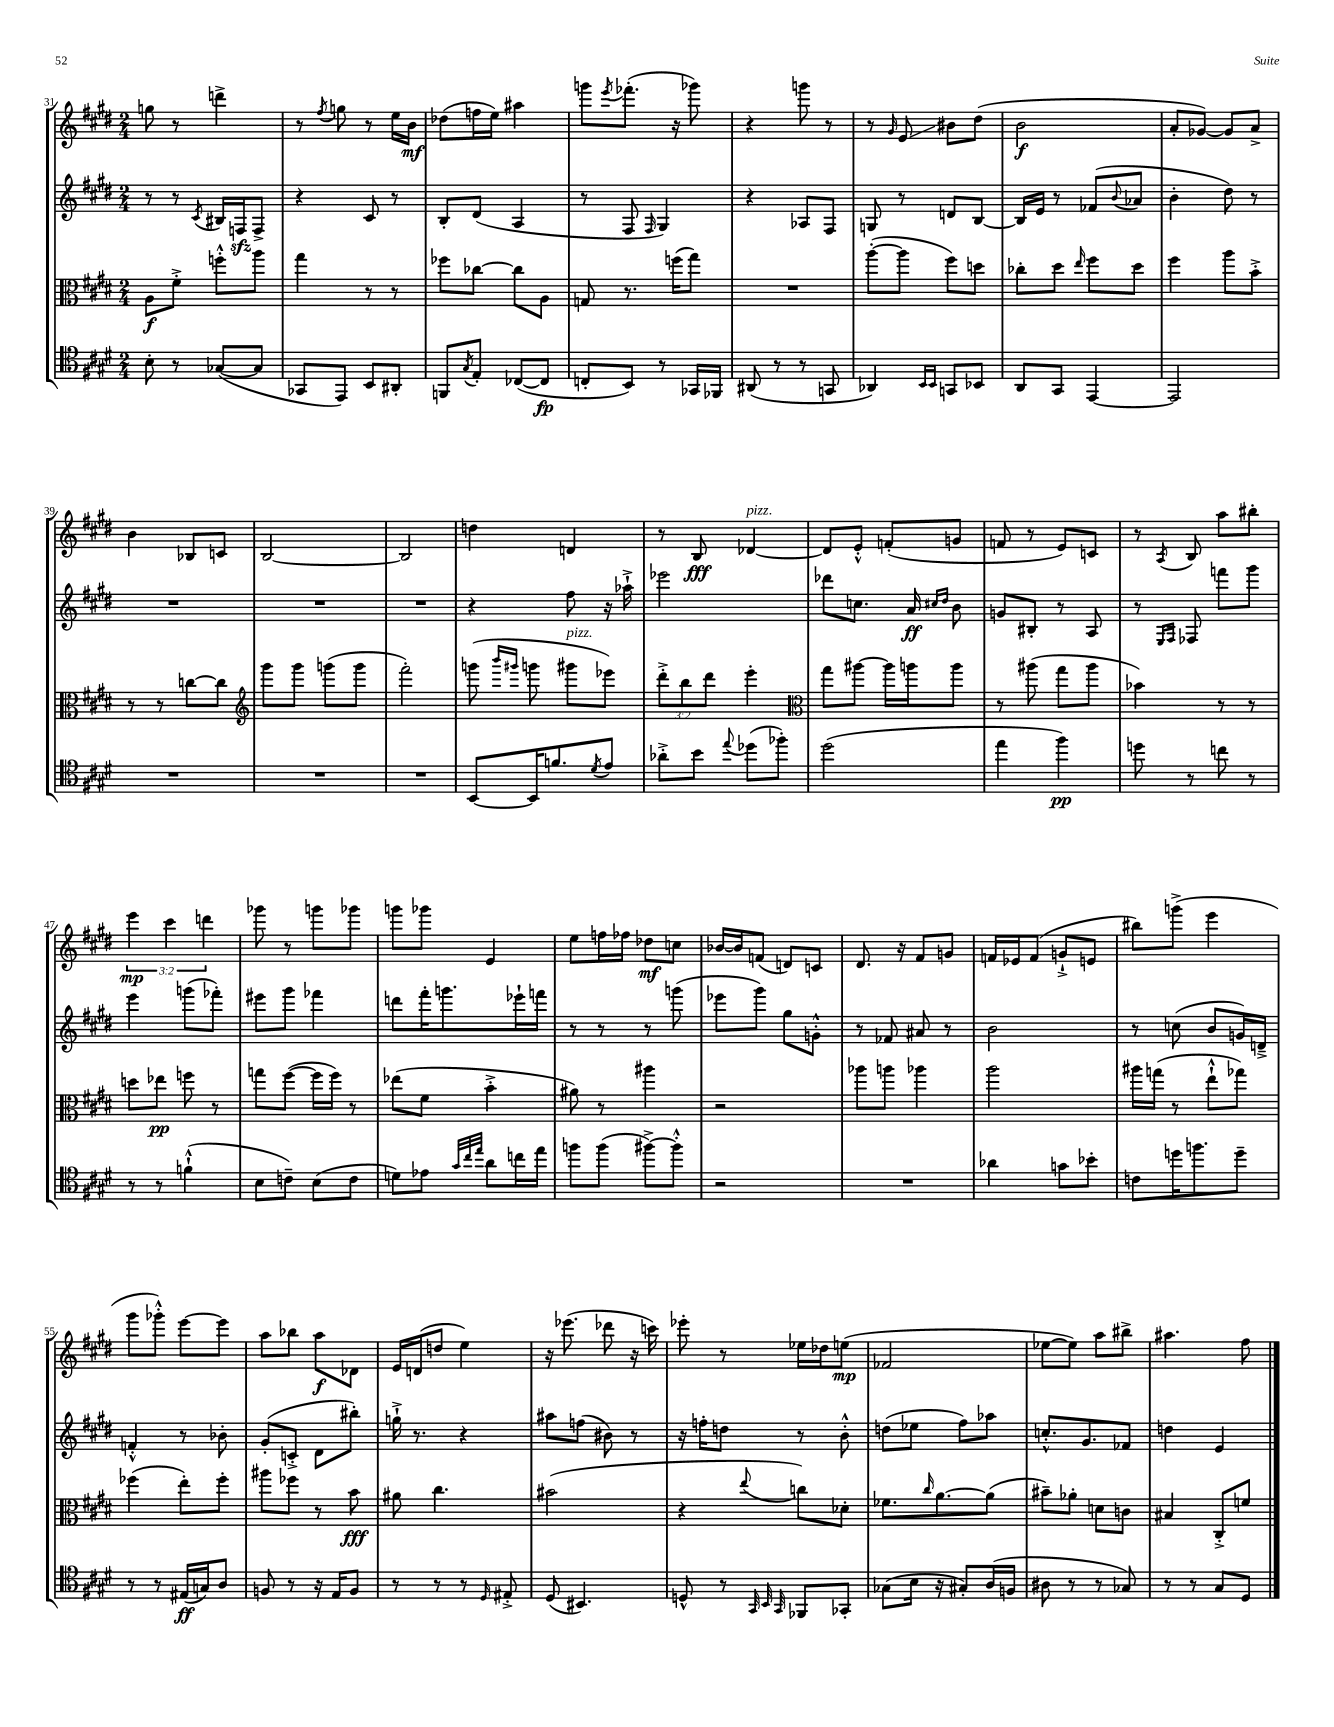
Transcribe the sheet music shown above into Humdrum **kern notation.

**kern	**kern	**kern	**kern
*staff4	*staff3	*staff2	*staff1
*clefC4	*clefC3	*clefG2	*clefG2
*k[f#c#g#d#]	*k[f#c#g#d#]	*k[f#c#g#d#]	*k[f#c#g#d#]
*M2/4	*M2/4	*M2/4	*M2/4
8B'	8A	8r	8gg
8r	8f#'^	8r	8r
.	.	8qc#	.
([8G-	8ff'^^	16B#	4ddd^
.	.	16F	.
8G-]	8aa	8F^	.
=	=	=	=
8GG-	4gg#	4r	8r
.	.	.	8qff#
8EE)	.	.	8gg
8BB	8r	8c#	8r
8AA#'	8r	8r	16ee
.	.	.	16b
=	=	=	=
8FF	8ff-	8B'	(8dd-
8qG#	.	.	.
8E'	[8cc-	(8d#	16ff
.	.	.	16ee)
([8C-	8cc-]	4A	4aa#
8C-]	8A	.	.
=	=	=	=
8C'	8G	8r	8ggg
.	.	.	8qeee
8BB)	8.r	8F#	(8.fff-'
.	.	16qqF#	.
8r	.	4G#)	.
.	(16ff	.	16r
16GG-	8gg#)	.	8ggg-)
16FF-	.	.	.
=	=	=	=
(8AA#	2r	4r	4r
8r	.	.	.
8r	.	8A-	8ggg
8GG	.	8F#	8r
=	=	=	=
4AA-)	([8aa'	8G	8r
.	.	.	16qqg#
.	8aa]	8r	8e
16qqBB	.	.	.
16qqBB	.	.	.
8GG	8ff#)	8d	8b#
8BB-	8dd	[8B	(8dd#
=	=	=	=
8AA	8cc-'	16B]	2b
.	.	16e	.
8GG#	8dd#	8r	.
.	16qqee	.	.
[4EE	8ff#	(8f-	.
.	.	8qqb	.
.	8dd#	8a-	.
=	=	=	=
2EE]	4ff#	4b'	8a'
.	.	.	[8g-)
.	8aa	8dd#)	8g-]
.	8b'^	8r	8a^
=	=	=	=
2r	8r	2r	4b
.	8r	.	.
.	[8cc	.	8B-
.	8cc]	.	8c
=	=	=	=
*	*clefG2	*	*
2r	8ggg#	2r	[2B
.	8ggg#	.	.
.	(8ggg	.	.
.	8ggg	.	.
=	=	=	=
2r	2fff#')	2r	2B]
=	=	=	=
[8BB	(8ggg	4r	4dd
.	16qqbbb	.	.
.	16qqggg#	.	.
16BB]	8ggg	.	.
8.f	.	.	.
.	8ggg#	8ff#	4d
8qd#	.	.	.
8e	8eee-)	16r	.
.	.	16aa-`^	.
=	=	=	=
8a-'^	12ddd#'^	2eee-	8r
.	12bb	.	.
8b	.	.	8B
.	12ddd#	.	.
8qqee	.	.	.
(8dd-	4eee'	.	[4d-
8ff-')	.	.	.
=	=	=	=
*	*clefC3	*	*
(2dd#	8gg#	8ddd-	8d-]
.	[8aa#	8.cc	8e'^^
.	16aa#]	.	(8f'
.	16aa	16a	.
.	.	16qqcc#	.
.	.	16qqdd#	.
.	8aa	8b	8g
=	=	=	=
4ee	8r	8g	8f
.	(8aa#	8B#'	8r
4ff#)	8gg#	8r	8e)
.	8aa#	8A	8c
=	=	=	=
8dd	4b-)	8r	8r
.	.	16qqE	.
.	.	16qqF#	8qA
8r	.	8F-	8B
8cc	8r	8fff	8aa
8r	8r	8ggg#	8bb#'
=	=	=	=
8r	8dd	4eee	6eee
8r	8ee-	.	.
.	.	.	6ccc#
(4f`^^	8ff	(8ggg	.
.	.	.	6ddd
.	8r	8fff-')	.
=	=	=	=
8B	8gg	8eee#	8ggg-
8c~)	([8ff#	8ggg#	8r
(8B	16ff#]	4fff-	8ggg
.	16ff#)	.	.
8c	8r	.	8ggg-
=	=	=	=
8d)	(8ee-	8ddd	8ggg
8e-	8f#	16fff#'	8ggg-
.	.	8.ggg	.
32qqg#	.	.	.
32qqcc#	.	.	.
32qqee	.	.	.
8a	4b'^	.	4e
16cc	.	16eee-`	.
16ee	.	16fff	.
=	=	=	=
8ff	8a#)	8r	8ee
(8ff	8r	8r	16ff
.	.	.	16ff-
[8ff#^)	4aa#	8r	8dd-
8ff#'^^]	.	(8ggg	8cc
=	=	=	=
2r	2r	8eee-	[16b-
.	.	.	16b-]
.	.	8ggg#)	(8f
.	.	8gg#	8d)
.	.	8g'^^	8c
=	=	=	=
2r	8aa-	8r	8.d#
.	8aa	8f-	.
.	.	.	16r
.	4aa-	8a#	8f#
.	.	8r	8g
=	=	=	=
4a-	2aa	2b	16f
.	.	.	16e-
.	.	.	(8f
8g	.	.	8g`^
8b-'	.	.	8e
=	=	=	=
8c	16aa#	8r	8bb#)
.	(16gg	.	.
16dd	8r	(8cc	(8ggg^
8.ff	.	.	.
.	8ee`^^	8b	4eee
8dd~	8gg-)	16g)	.
.	.	16d~^	.
=	=	=	=
8r	(4ff-	4f'^^	8ggg#
8r	.	.	8ggg-'^^)
(16E#	8ee')	8r	[8eee
16G)	.	.	.
8A	8ff-'	8b-'	8eee]
=	=	=	=
8F	8aa#	(8g#'	8aa
8r	8ff-	8c'^	8bb-
16r	8r	8d#	8aa
16E	.	.	.
8F	8b	8bb#')	8d-
=	=	=	=
8r	8a#	16gg`^	16e
.	.	8.r	(16d
8r	4.cc#	.	8dd
8r	.	4r	4ee)
16qqD#	.	.	.
8E#'^	.	.	.
=	=	=	=
(8D#	(2b#	8aa#	16r
.	.	.	(8.eee-
4.BB#)	.	(8ff	.
.	.	8b#)	8ddd-
.	.	8r	16r
.	.	.	16ccc)
=	=	=	=
8D^^	4r	16r	8eee-'
.	.	16ff'	.
8r	.	8dd	8r
32qqGG#	.	.	.
32qqBB	.	.	.
32qqGG#	8qqee	.	.
8FF-	8cc)	8r	16ee-
.	.	.	16dd-
8GG-'	8d-'	8b'^^	(8ee
=	=	=	=
(8G-	8.f-	(8dd	2f-
16B	.	8ee-	.
.	16qqcc#	.	.
16r	[8.a	.	.
8G#')	.	8ff#)	.
(16A	(8a]	8aa-	.
16F	.	.	.
=	=	=	=
8A#	8b#~)	8.cc'^^	[8ee-
8r	8a-'	.	8ee-])
.	.	8.g#	.
8r	8d	.	8aa
8G-)	8c	8f-	8bb#^
=	=	=	=
8r	4B#	4dd	4.aa#
8r	.	.	.
8G#	8C#'^	4e	.
8D#	8f	.	8ff#
==	==	==	==
*-	*-	*-	*-
